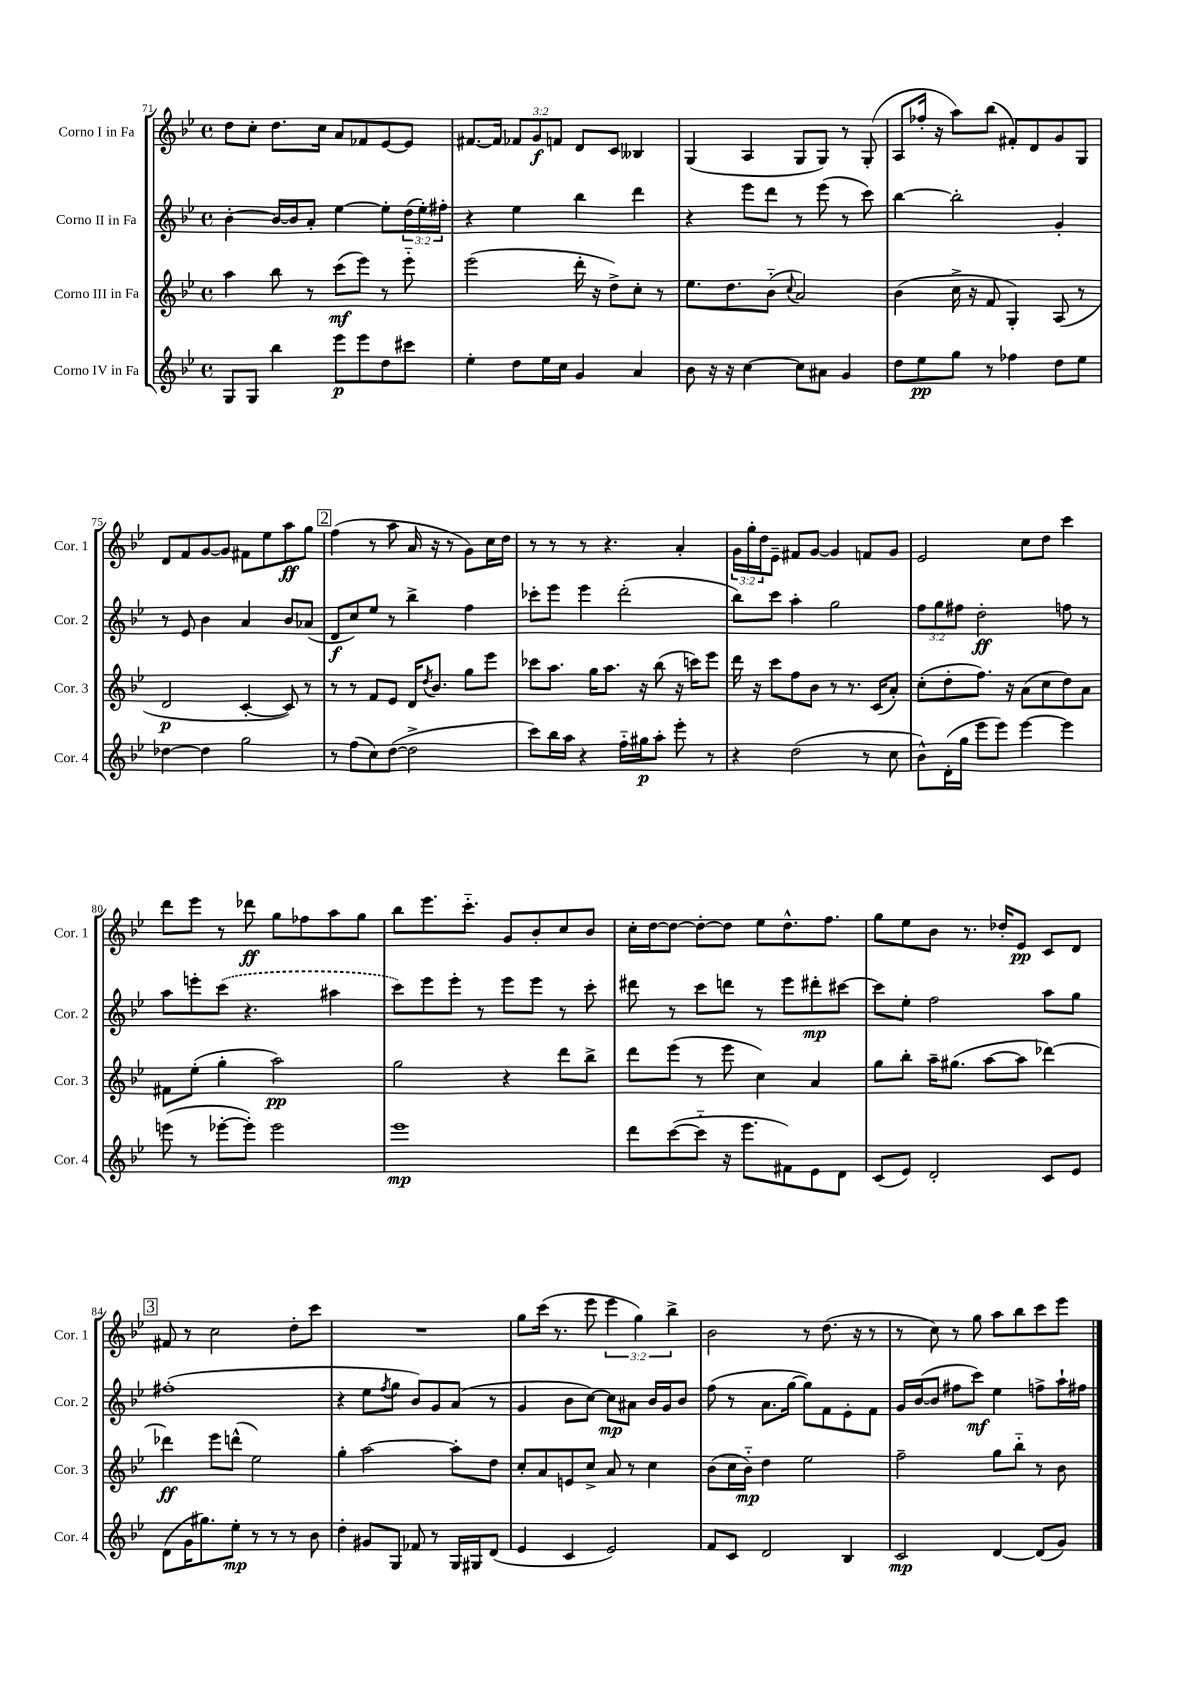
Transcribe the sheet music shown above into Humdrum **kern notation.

**kern	**dynam	**kern	**dynam	**kern	**dynam	**kern	**dynam
*part4	*part4	*part3	*part3	*part2	*part2	*part1	*part1
*staff4	*staff4	*staff3	*staff3	*staff2	*staff2	*staff1	*staff1
*I"Corno IV in Fa	*	*I"Corno III in Fa	*	*I"Corno II in Fa	*	*I"Corno I in Fa	*
*I'Cor. 4	*	*I'Cor. 3	*	*I'Cor. 2	*	*I'Cor. 1	*
*clefG2	*	*clefG2	*	*clefG2	*	*clefG2	*
*k[b-e-]	*	*k[b-e-]	*	*k[b-e-]	*	*k[b-e-]	*
*M4/4	*	*M4/4	*	*M4/4	*	*M4/4	*
*met(c)	*	*met(c)	*	*met(c)	*	*met(c)	*
=71	=71	=71	=71	=71	=71	=71	=71
8G/L	.	4aa\	.	[4b-'\	.	8dd\L	.
8G/J	.	.	.	.	.	8cc'\J	.
4bb-\	.	8bb-\	.	16b-/LL_	.	8.dd\L	.
.	.	.	.	16b-/J]	.	.	.
.	.	8r	.	8a'/J	.	.	.
.	.	.	.	.	.	16cc\Jk	.
8eee-\L	p	(8ccc\L	mf	[4ee-\	.	8a/L	.
8eee-\	.	8eee-\J)	.	.	.	8f-X/	.
8dd\	.	8r	.	8ee-'\L]	.	[8e-/	.
8ccc#X\J	.	8eee-\	.	(24dd\L	.	8e-/J]	.
.	.	.	.	24ee-'\)	.	.	.
.	.	.	.	24ff#X'\JJ	.	.	.
=72	=72	=72	=72	=72	=72	=72	=72
4ee-'\	.	(2eee-\	.	4r	.	[8.f#X/L	.
.	.	.	.	.	.	16f#/Jk]	.
8dd\L	.	.	.	4ee-\	.	12f-X/L	.
.	.	.	.	.	.	12g/	f
16ee-\L	.	.	.	.	.	.	.
.	.	.	.	.	.	12fn/J	.
16cc\JJ	.	.	.	.	.	.	.
4g/	.	16ddd'\	.	4bb-\	.	8d/L	.
.	.	16r	.	.	.	.	.
.	.	8dd^\L)	.	.	.	8c/J	.
4a/	.	8cc'\J	.	4ddd\	.	4B--X/	.
.	.	8r	.	.	.	.	.
=73	=73	=73	=73	=73	=73	=73	=73
8b-\	.	8.ee-\L	.	4r	.	(4G/	.
16r	.	.	.	.	.	.	.
16r	.	8.dd\	.	.	.	.	.
[4cc\	.	.	.	8eee-\L	.	4A/	.
.	.	(8b-\J	.	8ddd\J	.	.	.
.	.	8qqcc/	.	.	.	.	.
8cc\L]	.	2a/)	.	8r	.	8G/L	.
8a#X\J	.	.	.	(8eee-\	.	8G/J)	.
4g/	.	.	.	8r	.	8r	.
.	.	.	.	8ccc\)	.	(8G'/	.
=74	=74	=74	=74	=74	=74	=74	=74
8dd\L	.	(4b-\	.	[4bb-\	.	8A/L	.
8ee-\	pp	.	.	.	.	16ff-X'/Jk	.
.	.	.	.	.	.	16r	.
8gg\J	.	16cc^\	.	2bb-'\]	.	8aa\L)	.
.	.	16r	.	.	.	.	.
8r	.	8f/	.	.	.	(8bb-\J	.
4ff-X\	.	4G'/)	.	.	.	8f#X'/L)	.
.	.	.	.	.	.	8d/	.
8dd\L	.	(8A/	.	4g'/	.	8g/	.
8ee-\J	.	8r	.	.	.	8G/J	.
!!LO:LB:g=z
=75	=75	=75	=75	=75	=75	=75	=75
[4dd-X\	.	2d/	p	8r	.	8d/L	.
.	.	.	.	8e-/	.	8f/	.
4dd-\]	.	.	.	4b-\	.	[8g/	.
.	.	.	.	.	.	8g/J]	.
2gg\	.	[4c'/	.	4a/	.	8f#X\L	.
.	.	.	.	.	.	8ee-\	.
.	.	8c/])	.	8b-/L	.	8aa\	ff
.	.	8r	.	(8a-X/J	.	8gg\J	.
!!LO:REH:place=s1:t=2
=76	=76	=76	=76	=76	=76	=76	=76
8r	.	8r	.	8d/L	f	(4ff\	.
(8ff\L	.	8r	.	8cc/)	.	.	.
8cc\)	.	8f/L	.	8ee-/J	.	8r	.
([8dd\J	.	8e-/J	.	8r	.	8aa\	.
2dd^\]	.	16d/KL	.	4bb-^\	.	16a/	.
.	.	8qdd/	.	.	.	.	.
.	.	8.b-/J	.	.	.	16r	.
.	.	.	.	.	.	8r	.
.	.	8gg\L	.	4ff\	.	8g\L)	.
.	.	8eee-\J	.	.	.	16cc\L	.
.	.	.	.	.	.	16dd\JJ	.
=77	=77	=77	=77	=77	=77	=77	=77
8ccc\L)	.	8ccc-X\L	.	8ccc-X'\L	.	8r	.
16bb-\L	.	8.aa\J	.	8eee-\J	.	8r	.
16aa\JJ	.	.	.	.	.	.	.
4r	.	.	.	4eee-\	.	8r	.
.	.	16gg\KL	.	.	.	.	.
.	.	8.aa\J	.	.	.	4.r	.
16ff\LL	.	.	.	(2ddd'\	.	.	.
16gg#X\J	p	16r	.	.	.	.	.
8aa'\J	.	(8bb-\	.	.	.	.	.
8eee-'\	.	16r	.	.	.	4a'/	.
.	.	16cccn\KL)	.	.	.	.	.
8r	.	8eee-\J	.	.	.	.	.
=78	=78	=78	=78	=78	=78	=78	=78
4r	.	16ddd\	.	8bb-\L)	.	24g\LL	.
.	.	.	.	.	.	24gg'\	.
.	.	16r	.	.	.	.	.
.	.	.	.	.	.	24dd\J	.
.	.	8ccc\L	.	8ccc\J	.	8e-~\J	.
(2dd\	.	8ff\	.	4aa'\	.	8f#X/L	.
.	.	8b-\J	.	.	.	[8g/J	.
.	.	8r	.	2gg\	.	4g/]	.
.	.	8.r	.	.	.	.	.
8r	.	.	.	.	.	8fn/L	.
.	.	(16c/KL	.	.	.	.	.
8cc\	.	8a'/J)	.	.	.	8g/J	.
=79	=79	=79	=79	=79	=79	=79	=79
8b-^^\L)	.	(8cc'\L	.	12ff\L	.	2e-/	.
.	.	.	.	12gg\	.	.	.
(16d'\L	.	8dd'\	.	.	.	.	.
.	.	.	.	12ff#X\J	.	.	.
16gg\JJ	.	.	.	.	.	.	.
8eee-\L	.	8.ff\J)	.	2dd'\	ff	.	.
8eee-\J)	.	.	.	.	.	.	.
.	.	16r	.	.	.	.	.
[4eee-\	.	(8a\L	.	.	.	8cc\L	.
.	.	8cc\	.	.	.	8dd\J	.
4eee-\]	.	8dd\)	.	8ffn\	.	4ccc\	.
.	.	8a\J	.	8r	.	.	.
!!LO:LB:g=z
=80	=80	=80	=80	=80	=80	=80	=80
(8eeen\	.	8f#X\L	.	8aa\L	.	8ddd\L	.
8r	.	(8ee-'\J	.	8eeen'\	.	8eee-\J	.
[8eee-X'\L	.	4gg'\	.	(8ccc\J	.	8r	.
8eee-'\J])	.	.	.	4.r	.	8ddd-X\	ff
2eee-\	.	2aa\)	pp	.	.	8gg\L	.
.	.	.	.	.	.	8ff-X\	.
.	.	.	.	4aa#X\	.	8aa\	.
.	.	.	.	.	.	8gg\J	.
=81	=81	=81	=81	=81	=81	=81	=81
1eee-	mp	2gg\	.	8ccc\L)	.	8bb-\L	.
.	.	.	.	8eee-\	.	8.eee-\	.
.	.	.	.	8eee-'\J	.	.	.
.	.	.	.	.	.	8.ccc\J	.
.	.	.	.	8r	.	.	.
.	.	4r	.	8eee-\L	.	8g/L	.
.	.	.	.	8eee-\J	.	8b-'/	.
.	.	8ddd\L	.	8r	.	8cc/	.
.	.	8bb-^\J	.	8ccc'\	.	8b-/J	.
=82	=82	=82	=82	=82	=82	=82	=82
8ddd\L	.	8ddd\L	.	8ddd#X\	.	16cc'\LL	.
.	.	.	.	.	.	[16dd\J	.
([8ccc\	.	(8eee-\J	.	8r	.	8dd\J_	.
8ccc\J]	.	8r	.	8ccc\L	.	8dd'\L_	.
16r	.	8eee-\	.	8dddn\J	.	8dd\J]	.
8.eee-\L	.	.	.	.	.	.	.
.	.	4cc\)	.	8r	.	8ee-\L	.
8f#X\)	.	.	.	8eee-\L	.	8.dd^^\	.
8e-\	.	4a/	.	8ddd#X'\	mp	.	.
.	.	.	.	.	.	8.ff\J	.
8d\J	.	.	.	[8ccc#X\J	.	.	.
=83	=83	=83	=83	=83	=83	=83	=83
(8c/L	.	8gg\L	.	8ccc#\L]	.	8gg\L	.
8e-/J)	.	8bb-'\J	.	8ee-'\J	.	8ee-\	.
2d'/	.	16aa~\KL	.	2ff\	.	8b-\J	.
.	.	(8.gg#X\J	.	.	.	.	.
.	.	.	.	.	.	8.r	.
.	.	[8aa\L	.	.	.	.	.
.	.	.	.	.	.	16dd-X'/KL	.
.	.	8aa\J]	.	.	.	8e-/J	pp
8c/L	.	[4ddd-X\)	.	8aa\L	.	8c/L	.
8e-/J	.	.	.	8gg\J	.	8d/J	.
!!LO:LB:g=z
!!LO:REH:place=s1:t=3
=84	=84	=84	=84	=84	=84	=84	=84
(8d\L	.	4ddd-X\]	ff	(1ff#X'	.	8f#X/	.
16g\K	.	.	.	.	.	8r	.
8.gg#X\)	.	.	.	.	.	.	.
.	.	8eee-\L	.	.	.	2cc\	.
8ee-'\J	mp	(8dddn^^\J	.	.	.	.	.
8r	.	2ee-\)	.	.	.	.	.
8r	.	.	.	.	.	.	.
8r	.	.	.	.	.	8dd'\L	.
8b-\	.	.	.	.	.	8ccc\J	.
=85	=85	=85	=85	=85	=85	=85	=85
4dd'\	.	4gg'\	.	4r	.	1r	.
8g#X/L	.	[2aa\	.	8ee-\L	.	.	.
.	.	.	.	8qff/	.	.	.
8G/J	.	.	.	8gg\J	.	.	.
8f-X/	.	.	.	8b-/L)	.	.	.
8r	.	.	.	8g/	.	.	.
16G/LL	.	8aa'\L]	.	(8a/J	.	.	.
16G#X/J	.	.	.	.	.	.	.
(8d/J	.	8dd\J	.	8r	.	.	.
=86	=86	=86	=86	=86	=86	=86	=86
4e-/	.	8cc'/L	.	4g/	.	8gg\L	.
.	.	8a/	.	.	.	(16ccc\Jk	.
.	.	.	.	.	.	8.r	.
4c/	.	8en/	.	8b-\L	.	.	.
.	.	8cc^/J	.	[8cc\J)	.	8eee-\	.
2e-/)	.	8a/	.	8cc\L]	mp	6eee-\	.
.	.	8r	.	8a#X\J	.	.	.
.	.	.	.	.	.	6gg\)	.
.	.	4cc\	.	16b-/LL	.	.	.
.	.	.	.	16g/J	.	.	.
.	.	.	.	.	.	6bb-^\	.
.	.	.	.	8b-/J	.	.	.
=87	=87	=87	=87	=87	=87	=87	=87
8f/L	.	(8b-\L	.	(8ff\	.	2b-\	.
8c/J	.	16cc\L	.	8r	.	.	.
.	.	16b-\JJ)	mp	.	.	.	.
2d/	.	4dd\	.	8.a\L	.	.	.
.	.	.	.	[16gg\Jk	.	.	.
.	.	2ee-\	.	8gg\L])	.	8r	.
.	.	.	.	8f\	.	(8.dd\	.
4B-/	.	.	.	8e-'\	.	.	.
.	.	.	.	.	.	16r	.
.	.	.	.	8f\J	.	8r	.
=88	=88	=88	=88	=88	=88	=88	=88
2c/	mp	2ff~\	.	16g/LL	.	8r	.
.	.	.	.	([16b-/J	.	.	.
.	.	.	.	8b-/J]	.	8cc\)	.
.	.	.	.	8ff#X\L	.	8r	.
.	.	.	.	8ccc\J)	mf	8gg\	.
[4d/	.	8gg\L	.	4ee-\	.	8aa\L	.
.	.	8bb-\J	.	.	.	8bb-\	.
(8d/L]	.	8r	.	8ffn^\L	.	8ccc\	.
8g/J)	.	8b-\	.	16aa`\L	.	8eee-\J	.
.	.	.	.	16ff#X\JJ	.	.	.
==	==	==	==	==	==	==	==
*-	*-	*-	*-	*-	*-	*-	*-
